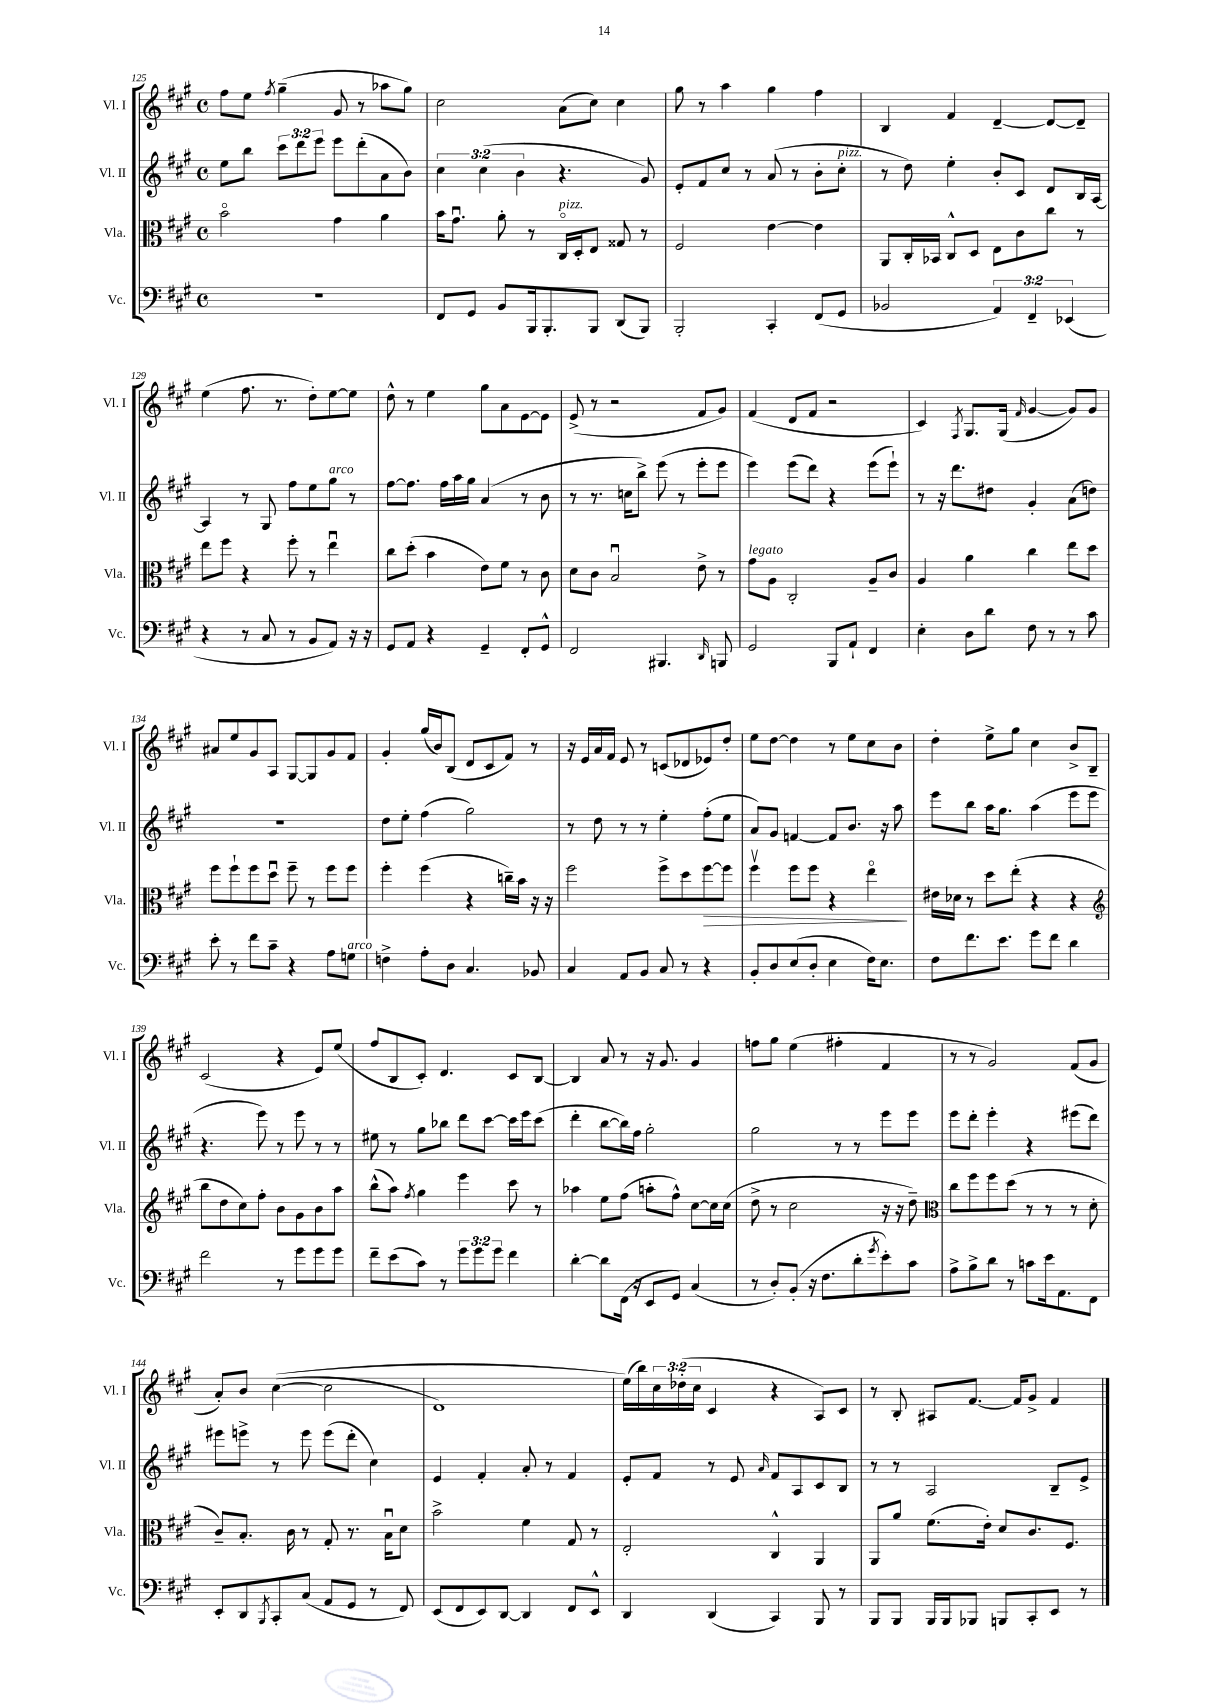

**kern	**kern	**dynam	**kern	**kern
*part4	*part3	*part3	*part2	*part1
*staff4	*staff3	*staff3	*staff2	*staff1
*I"Vc.	*I"Vla.	*	*I"Vl. II	*I"Vl. I
*I'Vc.	*I'Vla.	*	*I'Vl. II	*I'Vl. I
*clefF4	*clefC3	*	*clefG2	*clefG2
*k[f#c#g#]	*k[f#c#g#]	*	*k[f#c#g#]	*k[f#c#g#]
*M4/4	*M4/4	*	*M4/4	*M4/4
*met(c)	*met(c)	*	*met(c)	*met(c)
=125	=125	=125	=125	=125
1r	2b\	.	8ee\L	8ff#\L
.	.	.	8bb\J	8ee\J
.	.	.	.	8qff#/
.	.	.	12ccc#\L	(4gg#~\
.	.	.	12ddd\	.
.	.	.	12eee\J	.
.	4g#\	.	8eee\L	8g#/
.	.	.	(8ddd'\	8r
.	4a\	.	8a\	8aa-X\L
.	.	.	8b\J)	8gg#\J)
=126	=126	=126	=126	=126
8FF#/L	16b\KL	.	6cc#\	2cc#\
.	8.g#u\J	.	.	.
8GG#/J	.	.	.	.
.	.	.	(6cc#\	.
8BB/L	8a'\	.	.	.
.	.	.	6b\	.
16BBB/k	8r	.	.	.
8.BBB'/	.	.	.	.
!	!LO:TX:a:i:t=pizz.	!	!	!
.	16C#/LL	.	4.r	(8a\L
.	16D'/J	.	.	.
8BBB/J	8E/J	.	.	8cc#\J)
(8DD/L	8G##X/	.	.	4cc#\
8BBB/J)	8r	.	8g#/)	.
=127	=127	=127	=127	=127
2BBB'/	2F#/	.	8e'/L	8gg#\
.	.	.	8f#/	8r
.	.	.	8cc#/J	4aa\
.	.	.	8r	.
4CC#'/	[4e\	.	(8a/	4gg#\
.	.	.	8r	.
(8FF#/L	4e\]	.	8b'\L	4ff#\
!	!	!	!LO:TX:a:i:t=pizz.	!
8GG#/J	.	.	8cc#'\J	.
=128	=128	=128	=128	=128
2BB-X/	8AA/L	.	8r	4B/
.	16C#'/L	.	8dd\)	.
.	16BB-X/JJ	.	.	.
.	8C#^^/L	.	4ee'\	4f#/
.	8D/J	.	.	.
6AA/)	8E\L	.	8b'/L	[4d~/
.	8c#\	.	8c#/J	.
6FF#~/	.	.	.	.
.	8cc#\J	.	8d/L	8d/L_
(6EE-X/	.	.	.	.
.	8r	.	16B/L	8d~/J]
.	.	.	[16A/JJ	.
!!LO:LB:g=z
=129	=129	=129	=129	=129
4r	8ee\L	.	4A/]	(4ee\
.	8ff#\J	.	.	.
8r	4r	.	8r	8.ff#\
8C#/	.	.	8G#/	.
.	.	.	.	8.r
8r	8ff#'\	.	8ff#\L	.
8BB/L	8r	.	8ee\	8dd'\L)
!	!	!	!LO:TX:a:i:t=arco	!
8AA/J)	4eeu\	.	8gg#\J	[8ee\
16r	.	.	8r	8ee\J]
16r	.	.	.	.
=130	=130	=130	=130	=130
8GG#/L	8cc#\L	.	[8ff#\L	8dd^^\
8AA/J	(8dd'\J	.	8.ff#\J]	8r
4r	4b\	.	.	4ee\
.	.	.	16ff#\LL	.
.	.	.	16aa\	.
.	.	.	16gg#\JJ	.
4GG#~/	8e\L)	.	(4a/	8gg#\L
.	8f#\J	.	.	8a\
8FF#'/L	8r	.	8r	[8e\
8GG#^^/J	8c#\	.	8b\	8e\J]
=131	=131	=131	=131	=131
2FF#/	8d\L	.	8r	(8e^/
.	8c#\J	.	8.r	8r
.	2Bu/	.	.	2r
.	.	.	16ccn\KL	.
.	.	.	8bb^\J)	.
4.BBB#X/	.	.	(8eee\	.
.	.	.	8r	.
.	8e^\	.	8eee'\L	8f#/L
16qqDD/	.	.	.	.
8BBBn/	8r	.	8eee\J	8g#/J)
=132	=132	=132	=132	=132
!	!LO:TX:a:i:t=legato	!	!	!
2GG#/	8g#\L	.	4eee\)	(4f#/
.	8A\J	.	.	.
.	2C#'/	.	(8eee\L	8d/L
.	.	.	8ddd\J)	8f#/J
8BBB/L	.	.	4r	2r
8AA`/J	.	.	.	.
4FF#/	8A~/L	.	(8eee\L	.
.	8c#/J	.	8eee`\J)	.
=133	=133	=133	=133	=133
4E'\	4A/	.	8r	4c#/)
.	.	.	16r	.
.	.	.	8.ddd\L	.
.	.	.	.	8qF#/
8D\L	4a\	.	.	8.G#/L
8d\J	.	.	8dd#X\J	.
.	.	.	.	(16G#/Jk
.	.	.	.	16qqf#/
8F#\	4cc#\	.	4g#'/	[4g#/
8r	.	.	.	.
8r	8ee\L	.	(8a\L	8g#/L])
8c#\	8dd\J	.	8ddn\J)	8g#/J
!!LO:LB:g=z
=134	=134	=134	=134	=134
8e'\	8ff#\L	.	1r	8a#X/L
8r	8ff#`\	.	.	8ee/
8f#\L	8ff#\	.	.	8g#/
8c#~\J	8ddu\J	.	.	8A/J
4r	8ff#~\	.	.	[8G#/L
.	8r	.	.	8G#/]
8A\L	8ff#\L	.	.	8g#/
!LO:TX:a:i:t=arco	!	!	!	!
8Gn\J	8ff#\J	.	.	8f#/J
=135	=135	=135	=135	=135
4Fn^\	4ff#'\	.	8dd\L	4g#'/
.	.	.	8ee'\J	.
8A'\L	(4ff#\	.	(4ff#\	(16gg#/LL
.	.	.	.	16b/J)
8D\J	.	.	.	(8B/J
4.C#/	4r	.	2gg#\)	8d/L
.	.	.	.	8c#/
.	16ccn~\LL)	.	.	8f#/J)
.	16b\JJ	.	.	.
8BB-X/	16r	.	.	8r
.	16r	.	.	.
=136	=136	=136	=136	=136
4C#/	2ff#\	.	8r	16r
.	.	.	.	16e/LL
.	.	.	8dd\	16a/
.	.	.	.	16f#/JJ
8AA/L	.	.	8r	8e/
8BB/J	.	.	8r	8r
8C#/	8ff#^\L	.	4ee'\	(8cn/L
8r	8dd\	.	.	8d-X/
!	!	!LO:HP:b	!	!
4r	[8ff#\	>	(8ff#'\L	8e-X/)
.	8ff#\J]	.	8ee\J	8dd'/J
=137	=137	=137	=137	=137
8BB'/L	4ff#v\	.	8a/L)	8ee\L
8D/	.	.	8g#/J	[8dd\J
(8E/	8ff#\L	.	[4fn/	4dd\]
8D'/J	8ff#\J	.	.	.
4E\	4r	.	8f/L]	8r
.	.	.	8.b/J	8ee\L
16F#\KL)	4ee\	.	.	8cc#\
8.E\J	.	.	16r	.
.	.	.	8aa\	8b\J
.	.	]	.	.
=138	=138	=138	=138	=138
8F#\L	16e#X\LL	.	8eee\L	4dd'\
.	16d-X\JJ	.	.	.
8.f#\	8r	.	8bb\J	.
.	8dd\L	.	16aa\KL	8ee^\L
8.e\J	.	.	8.gg#\J	.
.	(8ee'\J	.	.	8gg#\J
8g#\L	4r	.	(4aa\	4cc#\
8f#\J	.	.	.	.
4d\	4r	.	8eee\L	8b^/L
.	.	.	8eee\J	8B~/J
!!LO:LB:g=z
=139	=139	=139	=139	=139
*	*clefG2	*	*	*
2f#\	8bb\L	.	4.r	(2c#/
.	8dd\	.	.	.
.	8cc#\)	.	.	.
.	8ff#'\J	.	8eee\)	.
8r	8b\L	.	8r	4r
8g#\L	8g#\	.	8eee\	.
8g#\	8b\	.	8r	8e/L)
8g#\J	8aa\J	.	8r	(8ee/J
=140	=140	=140	=140	=140
8f#~\L	(8bb^^\L	.	8ee#X\	8ff#/L
(8e\	8aa\J)	.	8r	8B/
.	8qff#/	.	.	.
8c#\J)	4gg#\	.	8gg#\L	8c#'/J)
8r	.	.	8bb-X\J	4.d/
12g#\L	4eee\	.	8ddd\L	.
12g#\	.	.	.	.
.	.	.	[8ccc#\J	.
12g#\J	.	.	.	.
4f#\	8ccc#\	.	16ccc#\LL]	8c#/L
.	.	.	16eee\J	.
.	8r	.	(8ccc#\J	[8B/J
=141	=141	=141	=141	=141
[4d'\	4aa-X\	.	4ddd'\	4B/]
8d\L]	8ee\L	.	[8bb\L	8a/
(16FF#\Jk	(8ff#\J	.	16bb\L])	8r
16r	.	.	16ff#\JJ	.
8EE/L	8aan'\L	.	2gg#'\	16r
.	.	.	.	8.g#/
8GG#/J)	8ff#^^\J)	.	.	.
(4C#/	[8cc#\L	.	.	4g#/
.	16cc#\L]	.	.	.
.	(16cc#\JJ	.	.	.
=142	=142	=142	=142	=142
8r	8dd^\	.	2gg#\	8ffn\L
8D'/L)	8r	.	.	8gg#\J
(8BB'/J	2cc#\	.	.	(4ee\
16r	.	.	.	.
8.F#\L	.	.	.	.
.	.	.	8r	4ff#X'\
8d'\	.	.	8r	.
8qg#/	.	.	.	.
8e'\)	16r	.	8eee\L	4f#/
.	16r	.	.	.
8c#\J	8dd~\)	.	8eee\J	.
=143	=143	=143	=143	=143
*	*clefC3	*	*	*
8A^\L	8cc#\L	.	8eee\L	8r
8B^\	8ff#\	.	8ddd'\J	8r
8d\J	8ff#\	.	4eee'\	2g#/)
8r	(8dd\J	.	.	.
8cn\L	8r	.	4r	.
16e\k	8r	.	.	.
8.AA\	.	.	.	.
.	8r	.	(8eee#X\L	(8f#/L
8FF#\J	8d'\	.	8ddd\J)	8g#/J
!!LO:LB:g=z
=144	=144	=144	=144	=144
8EE'/L	8c#~/L)	.	8eee#X\L	8a'/L)
8DD/	8.B'/J	.	8eeen^\J	8b/J
8qBBB/	.	.	.	.
8CC#'/	.	.	8r	(([4cc#\
.	16c#\	.	.	.
(8C#/J	8r	.	8eee\	.
8AA/L	8G#'/	.	(8eee\L	2cc#\]
8GG#/J	8.r	.	8ddd'\J	.
8r	.	.	4cc#\)	.
.	16Bu\KL	.	.	.
8FF#/)	8d\J	.	.	.
=145	=145	=145	=145	=145
(8EE/L	2b^\	.	4e/	1d)
8FF#/	.	.	.	.
8EE/)	.	.	4f#'/	.
[8DD/J	.	.	.	.
4DD/]	4f#\	.	8a'/	.
.	.	.	8r	.
8FF#/L	8G#/	.	4f#/	.
8EE^^/J	8r	.	.	.
=146	=146	=146	=146	=146
4DD/	2E'/	.	8e'/L	(16ee\LL)
.	.	.	.	16bb\)
.	.	.	8f#/J	24cc#\
.	.	.	.	(24dd-X'\
.	.	.	.	24cc#\JJ
(4DD/	.	.	8r	4c#/
.	.	.	8e/	.
.	.	.	16qqa/	.
4CC#/)	4C#^^/	.	8f#/L	4r
.	.	.	8A/	.
8BBB/	4AA/	.	8c#/	8A/L)
8r	.	.	8B/J	8c#/J
=147	=147	=147	=147	=147
8BBB/L	8AA/L	.	8r	8r
8BBB/J	8a/J	.	8r	8B'/
16BBB/LL	(8.f#\L	.	2A/	8A#X/L
16BBB/J	.	.	.	.
8BBB-X/J	.	.	.	[8.f#/J
.	16e'\Jk)	.	.	.
8BBBn/L	8d/L	.	.	.
.	.	.	.	16f#/KL]
8CC#'/	8.c#/	.	.	8g#^/J
8EE/J	.	.	8B~/L	4f#/
.	8.F#/J	.	.	.
8r	.	.	8e^/J	.
==	==	==	==	==
*-	*-	*-	*-	*-
